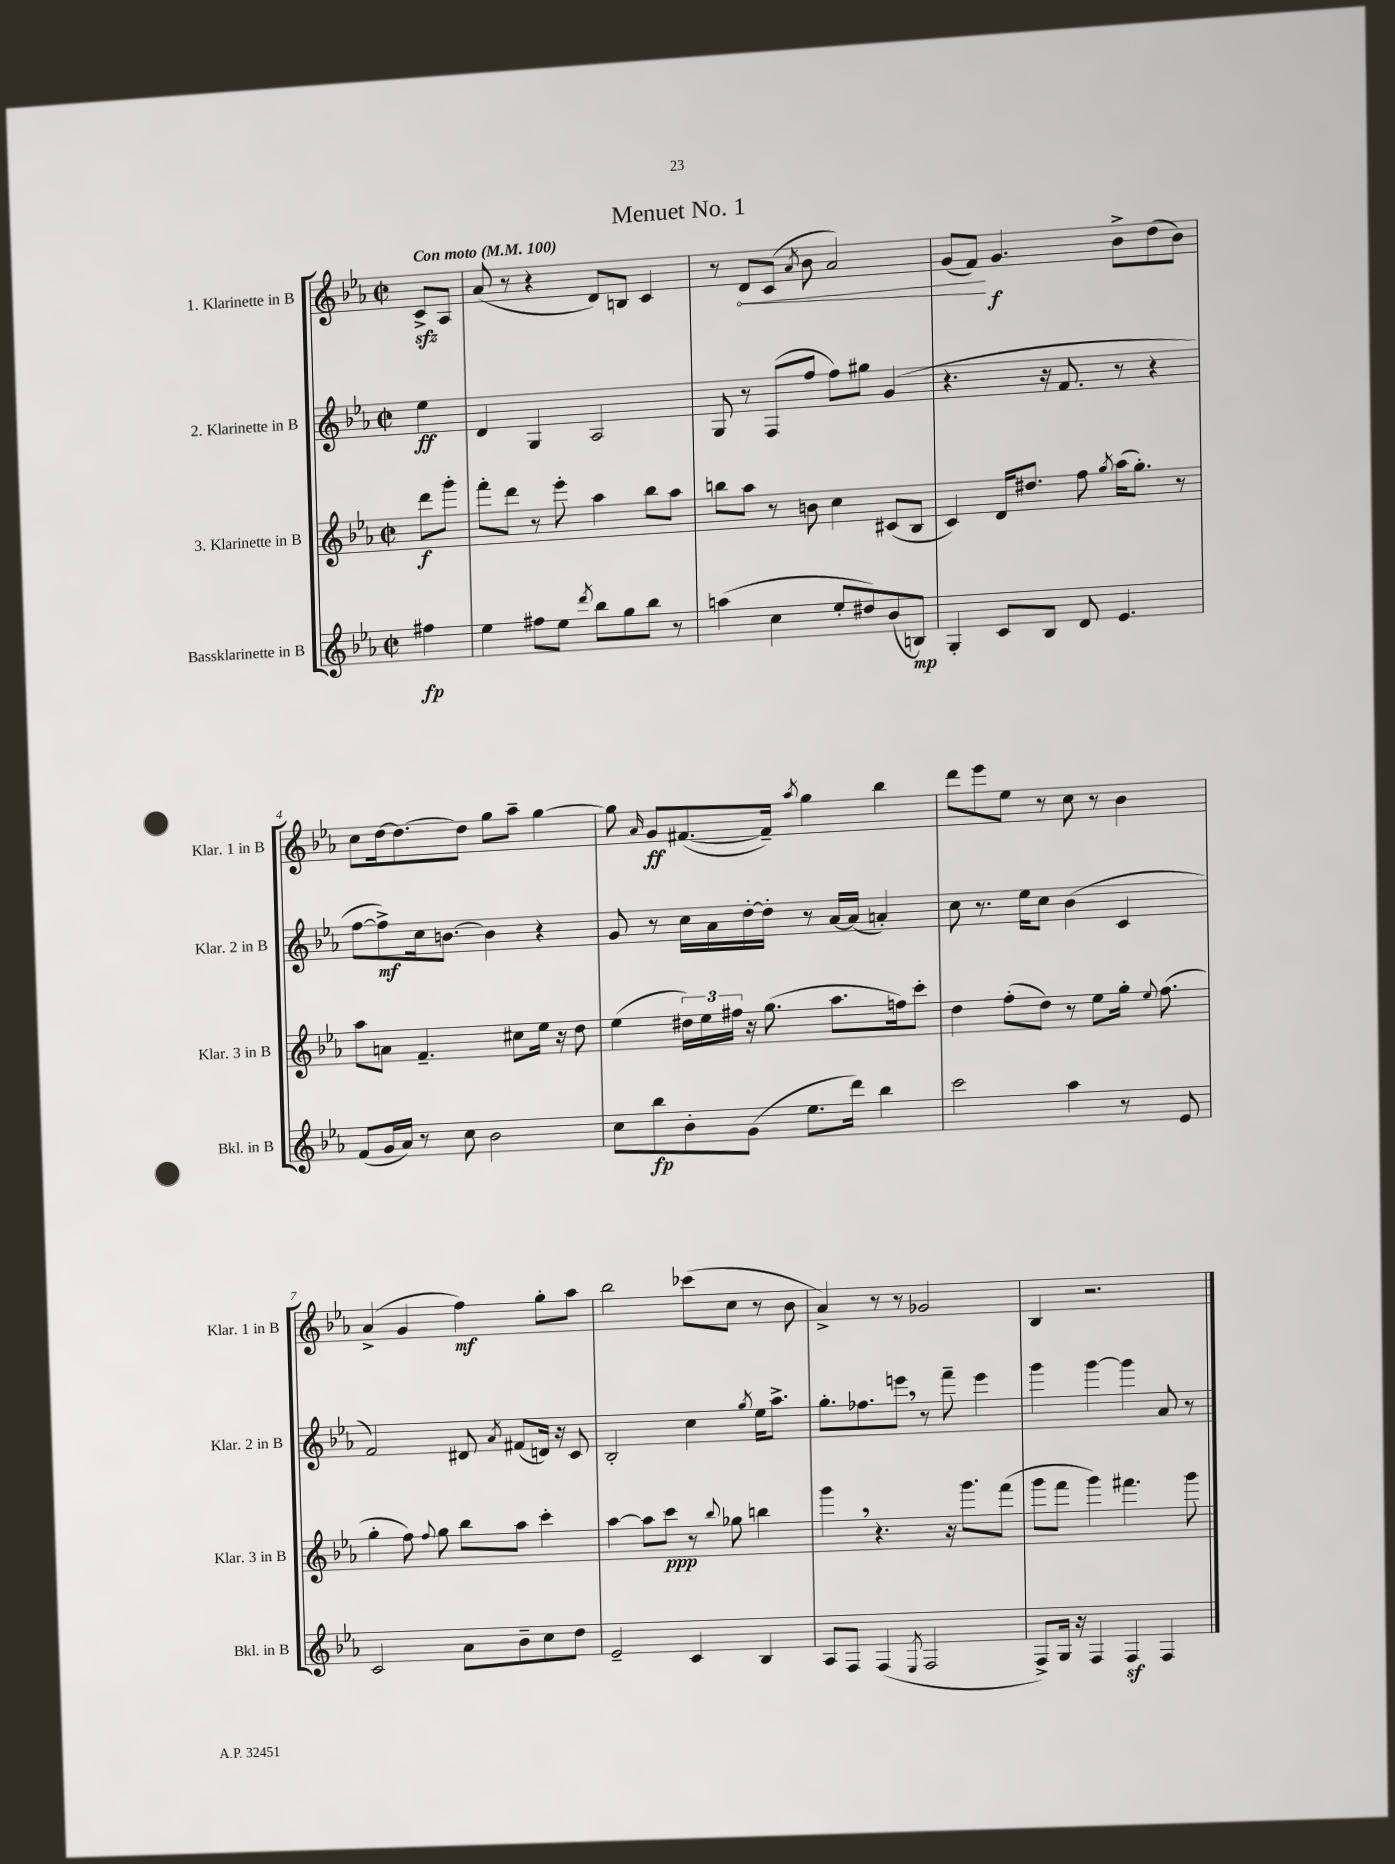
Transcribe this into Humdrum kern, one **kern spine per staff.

**kern	**kern	**kern	**kern
*staff4	*staff3	*staff2	*staff1
*clefG2	*clefG2	*clefG2	*clefG2
*k[b-e-a-]	*k[b-e-a-]	*k[b-e-a-]	*k[b-e-a-]
*M2/2	*M2/2	*M2/2	*M2/2
*met(c|)	*met(c|)	*met(c|)	*met(c|)
*MM100	*MM100	*MM100	*MM100
4ff#	8ddd	4ee-	8c^
.	8ggg'	.	8A-
=	=	=	=
4ee-	8fff'	4d	(8a-
.	8ddd	.	8r
8ff#	8r	4G	4r
8ee-	8eee-'	.	.
8qddd	.	.	.
8bb-	4aa-	2A-	8d)
8gg	.	.	8B
8bb-	8bb-	.	4c
8r	8aa-	.	.
=	=	=	=
(4aa	8bb	8G	8r
.	8aa-	8r	8d
4cc	8r	(8F	(8c
.	.	.	8qa-
.	8b	8ff	8b-
8ee-'	4cc	8ff)	2a-)
8dd#)	.	8gg#	.
(8b-	(8c#	(4g	.
8B)	8B-	.	.
=	=	=	=
4G'	4c)	4.r	(8g
.	.	.	8f)
8c	16d	.	4.g
.	8.dd#	.	.
8B-	.	16r	.
.	.	8.f	.
8d	8ff	.	.
.	8qgg	.	.
4.e-	(16aa-	8r	8b-^
.	8.gg')	.	.
.	.	4r	(8dd
.	8r	.	8b-)
=	=	=	=
(8f	8aa-	[8ff	8cc
16g	8a	8ff^])	[16dd
16a-)	.	.	8.dd_
8r	4.f~	16cc	.
.	.	[8.b	.
8cc	.	.	8dd]
2b-	.	4b]	8gg
.	8cc#	.	8aa-~
.	16ee-	4r	[4gg
.	16r	.	.
.	8dd	.	.
=	=	=	=
8cc	(4ee-	8g	8gg]
.	.	.	16qqa-
8bb-	.	8r	8g
8b-'	24dd#)	16cc	([8.f#
.	24ee-	.	.
.	.	16a-	.
.	24ff#	.	.
(8g	16r	[16dd'	.
.	(8.gg	16dd']	16f#~])
.	.	.	8qaa-
8.ee-	.	8r	4gg
.	8.aa-	[16a-	.
16ddd)	.	(16a-]	.
4bb-	.	4a')	4bb-
.	16ff)	.	.
.	8ccc'	.	.
=	=	=	=
2ccc	4dd	8cc	8ddd
.	.	8.r	8eee-
.	(8ff'	.	8ee-
.	.	16ee-	.
.	8dd)	8cc	8r
4aa-	8r	(4b-	8cc
.	8ee-	.	8r
8r	16gg'	4c	4b-
.	8qqee-	.	.
.	(8.ff	.	.
8e-	.	.	.
=	=	=	=
2c	4gg'	2f)	(4a-^
.	8ff)	.	4g
.	8qqff	.	.
.	8gg	.	.
8a-	8bb-	8d#	4ff)
.	.	8qa-	.
8b-~	8aa-	(8f#	.
8cc	4ccc'	16d)	8gg'
.	.	16r	.
8dd	.	8c	8aa-
=	=	=	=
2e-~	[4aa-	2B-'	2bb-
.	8aa-]	.	.
.	8ccc	.	.
4c	8r	4cc	(8ccc-
.	8qqbb-	.	.
.	8gg-	.	8cc
.	.	8qgg	.
4B-	4bb	16ee-	8r
.	.	8.aa-^	.
.	.	.	8b-
=	=	=	=
8A-	4ggg	8.gg'	4a-^)
8F	.	.	.
.	.	8.ff-	.
(4F	4.r	.	8r
.	.	8eee	8r
8qE-	.	.	.
2F	.	8r	2g-
.	16r	8fff~	.
.	8.ggg	.	.
.	.	4eee	.
.	(8fff	.	.
=	=	=	=
8F^)	8ggg	4ggg	4B-
16G	8fff	.	.
16r	.	.	.
4F	4ggg)	[4ggg	2.r
4F	4.fff#	4ggg]	.
4F	.	8a-	.
.	8ggg	8r	.
==	==	==	==
*-	*-	*-	*-
